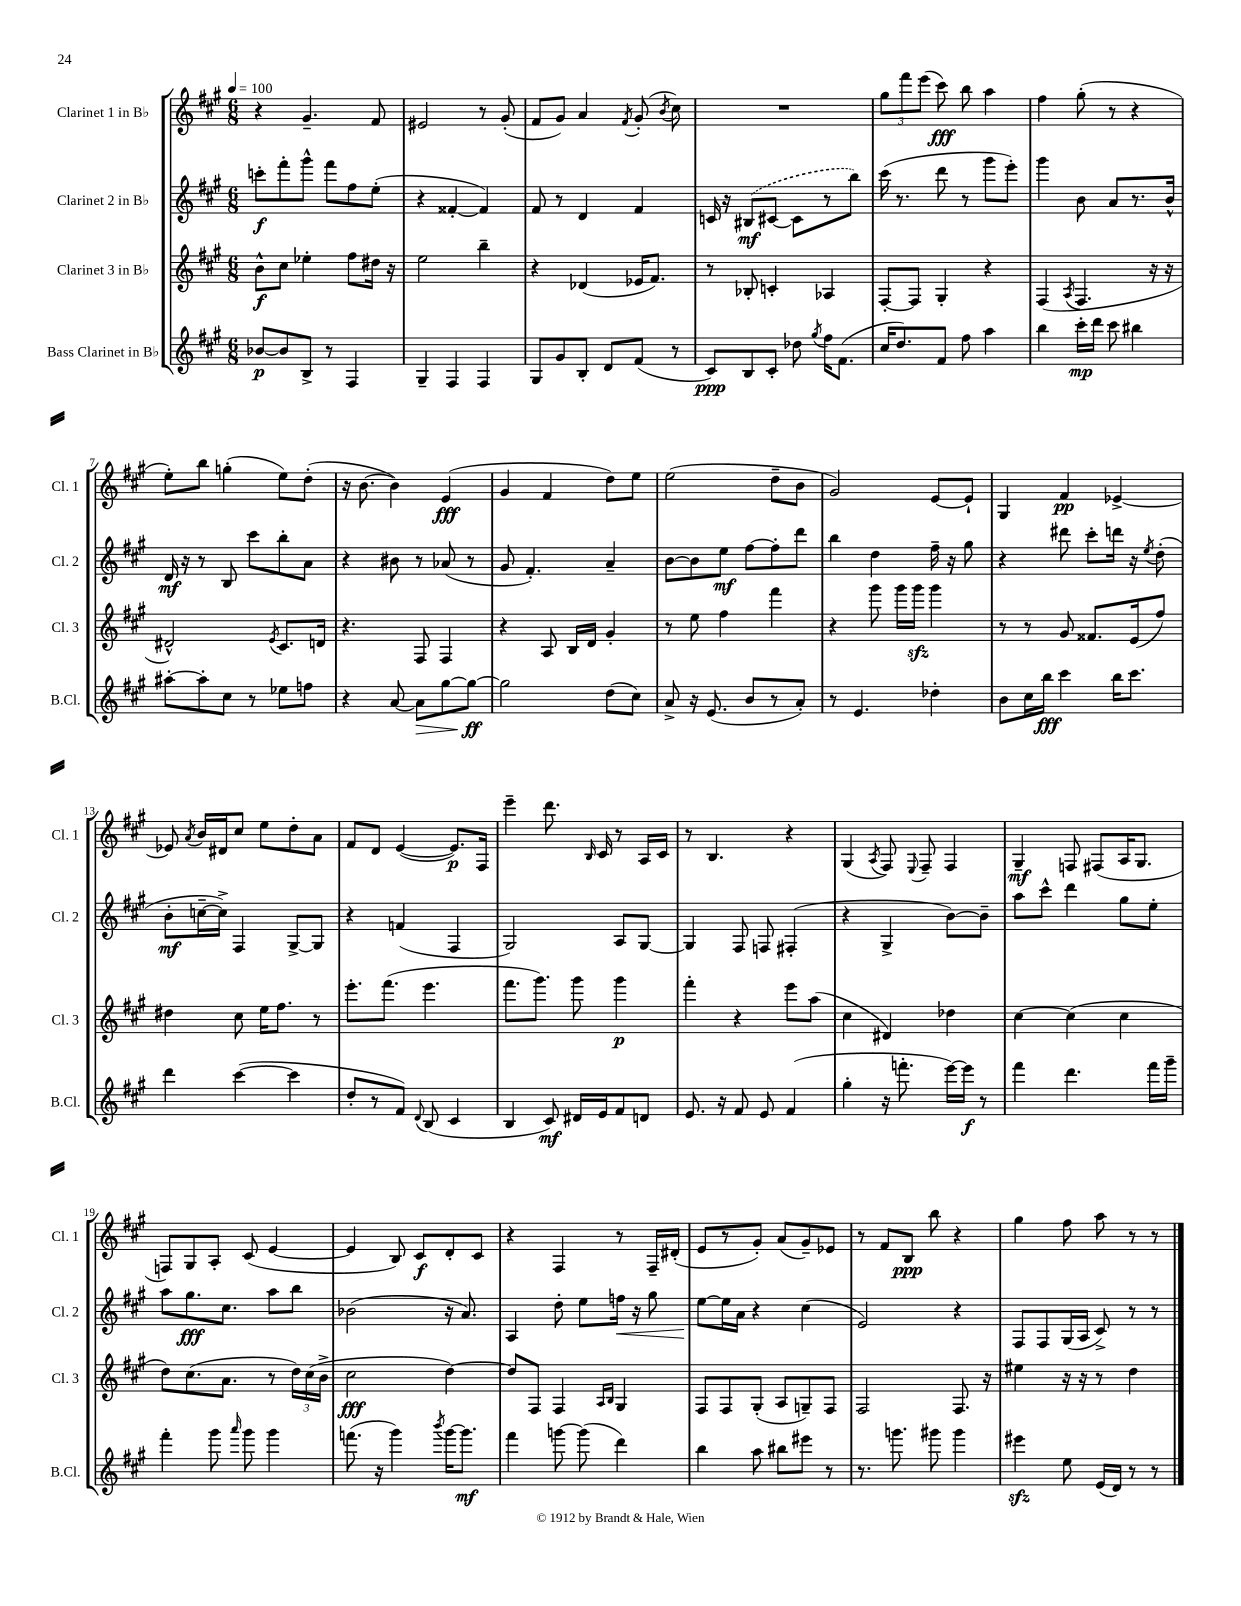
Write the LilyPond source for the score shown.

<<
\new StaffGroup <<
\new Staff = "s0" \with { instrumentName = "Clarinet 1 in Bb" shortInstrumentName = "Cl. 1" } {
    \clef treble \key a \major \numericTimeSignature \time 6/8 \tempo 4 = 100
    \autoBeamOff r4 gis'4.-- fis'8 |
    eis'2 r8 gis'8-.( |
    fis'8[ gis'8]) a'4 \acciaccatura { fis'8 } gis'8-.( \acciaccatura { b'8 } cis''8) |
    R2. |
    \tuplet 3/2 { gis''8[ fis'''8 e'''8]( } cis'''8\fff) b''8 a''4 |
    fis''4 gis''8-.( r8 r4 |
    e''8[-.) b''8] g''4-.( e''8[) d''8]-.( |
    r16 b'8.~ b'4) e'4\fff( |
    gis'4 fis'4 d''8[) e''8] |
    e''2( d''8[-- b'8] |
    gis'2) e'8[~ e'8]-! |
    gis4 fis'4\pp ees'4~-> |
    ees'8 \acciaccatura { a'8 } b'16[ dis'16 cis''8] e''8[ d''8-. a'8] |
    fis'8[ d'8] e'4~( e'8.[\p) fis16] |
    e'''4-- d'''8. \grace { b16 } cis'16 r8 a16[ cis'16] |
    r8 b4. r4 |
    gis4( \acciaccatura { a8 } fis8) \appoggiatura { e8 } fis8-- fis4 |
    gis4--\mf f8 fis8[( a16 gis8.] |
    f8[) gis8 a8]-. cis'8( e'4~ |
    e'4 b8) cis'8[\f d'8-. cis'8] |
    r4 fis4 r8 fis16[-- dis'16]-.( |
    e'8[ r8 gis'8]-.) a'8[( gis'8--) ees'8] |
    r8 fis'8[ b8]\ppp b''8 r4 |
    gis''4 fis''8 a''8 r8 r8 \bar "|." |
}
\new Staff = "s1" \with { instrumentName = "Clarinet 2 in Bb" shortInstrumentName = "Cl. 2" } {
    \clef treble \key a \major \numericTimeSignature \time 6/8
    \autoBeamOff c'''8[-.\f fis'''8-. gis'''8]-^ fis'''8[ fis''8 e''8]-.( |
    r4 fisis'4~-. fisis'4) |
    fis'8 r8 d'4 fis'4 |
    c'16 r16 \once \slurDashed bis8[\mf( cis'8]~ cis'8[ r8 b''8]) |
    cis'''16( r8. d'''8 r8 gis'''8[ e'''8]-.) |
    gis'''4 b'8 a'8[ r8. b'16]-^ |
    d'16\mf r16 r8 b8 cis'''8[ b''8-. a'8] |
    r4 bis'8 r8 aes'8( r8 |
    gis'8 fis'4.-.) a'4-- |
    b'8[~ b'8 e''8]\mf fis''8[~ fis''8-. d'''8] |
    b''4 d''4 fis''16-- r16 gis''8 |
    r4 dis'''8 cis'''8[-. d'''16] r16 \acciaccatura { e''8 } d''8-.( |
    b'8[-.\mf c''16~-- c''16]->) fis4 gis8[~-> gis8] |
    r4 f'4( fis4 |
    gis2) a8[ gis8]~ |
    gis4 fis8 f8 fis4-.( |
    r4 gis4-> b'8[~) b'8]-- |
    a''8[ cis'''8]-^ d'''4 gis''8[ e''8]-. |
    a''8[ gis''8.\fff cis''8.] a''8[ b''8] |
    bes'2( r16 a'8.) |
    a4 d''8-. e''8[ f''16]\< r16 gis''8 |
    e''8[~\! e''16 a'16] r4 cis''4( |
    e'2) r4 |
    fis8[ fis8 gis16( a16] cis'8->) r8 r8 \bar "|." |
}
\new Staff = "s2" \with { instrumentName = "Clarinet 3 in Bb" shortInstrumentName = "Cl. 3" } {
    \clef treble \key a \major \numericTimeSignature \time 6/8
    \autoBeamOff b'8[-^\f cis''8] ees''4-. fis''8[ dis''16] r16 |
    e''2 b''4-- |
    r4 des'4( ees'16[ fis'8.]) |
    r8 bes8-. c'4-. aes4 |
    fis8[~-. fis8] gis4-. r4 |
    fis4( \acciaccatura { a8 } fis4. r16 r16 |
    dis'2-^) \acciaccatura { e'8 } cis'8.[ d'16] |
    r4. fis8 fis4 |
    r4 a8 b16[ d'16] gis'4-. |
    r8 e''8 fis''4 fis'''4 |
    r4 gis'''8 gis'''16[ gis'''16]\sfz gis'''4 |
    r8 r8 gis'8 fisis'8.[ e'16( fis''8]) |
    dis''4 cis''8 e''16[ fis''8.] r8 |
    e'''8.[-. fis'''8.]( e'''4. |
    fis'''8.[ gis'''8.]) gis'''8 gis'''4\p |
    fis'''4-. r4 e'''8[ a''8]( |
    cis''4 dis'4) des''4 |
    cis''4~ cis''4( cis''4 |
    d''8[) cis''8.( a'8.] r8 \tuplet 3/2 { d''16[) cis''16( b'16]-> } |
    cis''2\fff d''4~) |
    d''8[ fis8] fis4 \grace { a16[ b16] } gis4 |
    fis8[ fis8 gis8]-.( a8[ g8--) fis8] |
    fis2 fis8. r16 |
    eis''4 r16 r16 r8 d''4 \bar "|." |
}
\new Staff = "s3" \with { instrumentName = "Bass Clarinet in Bb" shortInstrumentName = "B.Cl." } {
    \clef treble \key a \major \numericTimeSignature \time 6/8
    \autoBeamOff bes'8[~\p bes'8 b8]-> r8 fis4 |
    gis4-- fis4 fis4 |
    gis8[ gis'8 b8]-. d'8[ fis'8]( r8 |
    cis'8[\ppp) b8 cis'8]-. des''8 \acciaccatura { gis''8 } fis''16[ fis'8.]( |
    cis''16[ d''8.) fis'8] fis''8 a''4 |
    b''4 cis'''16[-.\mp d'''16] cis'''8 bis''4 |
    ais''8[~-. ais''8-. cis''8] r8 ees''8[ f''8] |
    r4 a'8~ a'8[\> gis''8~ gis''8]~\ff\! |
    gis''2 d''8[( cis''8]) |
    a'8-> r16 e'8.( b'8[ r8 a'8]-.) |
    r8 e'4. des''4-. |
    b'8[ cis''16 b''16]\fff cis'''4 b''16[ cis'''8.] |
    d'''4 cis'''4~( cis'''4 |
    d''8[-. r8 fis'8]) \appoggiatura { d'8 } b8( cis'4 |
    b4 cis'8\mf) dis'16[ e'16 fis'8 d'8] |
    e'8. r16 fis'8 e'8 fis'4( |
    gis''4-. r16 f'''8.-. e'''16[~) e'''16]\f r8 |
    fis'''4 d'''4. fis'''16[ gis'''16]-- |
    fis'''4-. gis'''8 \grace { a'''16 } gis'''8 gis'''4 |
    f'''8.( r16 gis'''4) \acciaccatura { b'''8 } gis'''16[~ gis'''8.]\mf |
    fis'''4 g'''8~ g'''8( d'''4) |
    b''4 a''8 bis''8[ eis'''8] r8 |
    r8. g'''8. gis'''8 gis'''4 |
    eis'''4\sfz e''8 e'16[( d'16]) r8 r8 \bar "|." |
}
>>
>>
